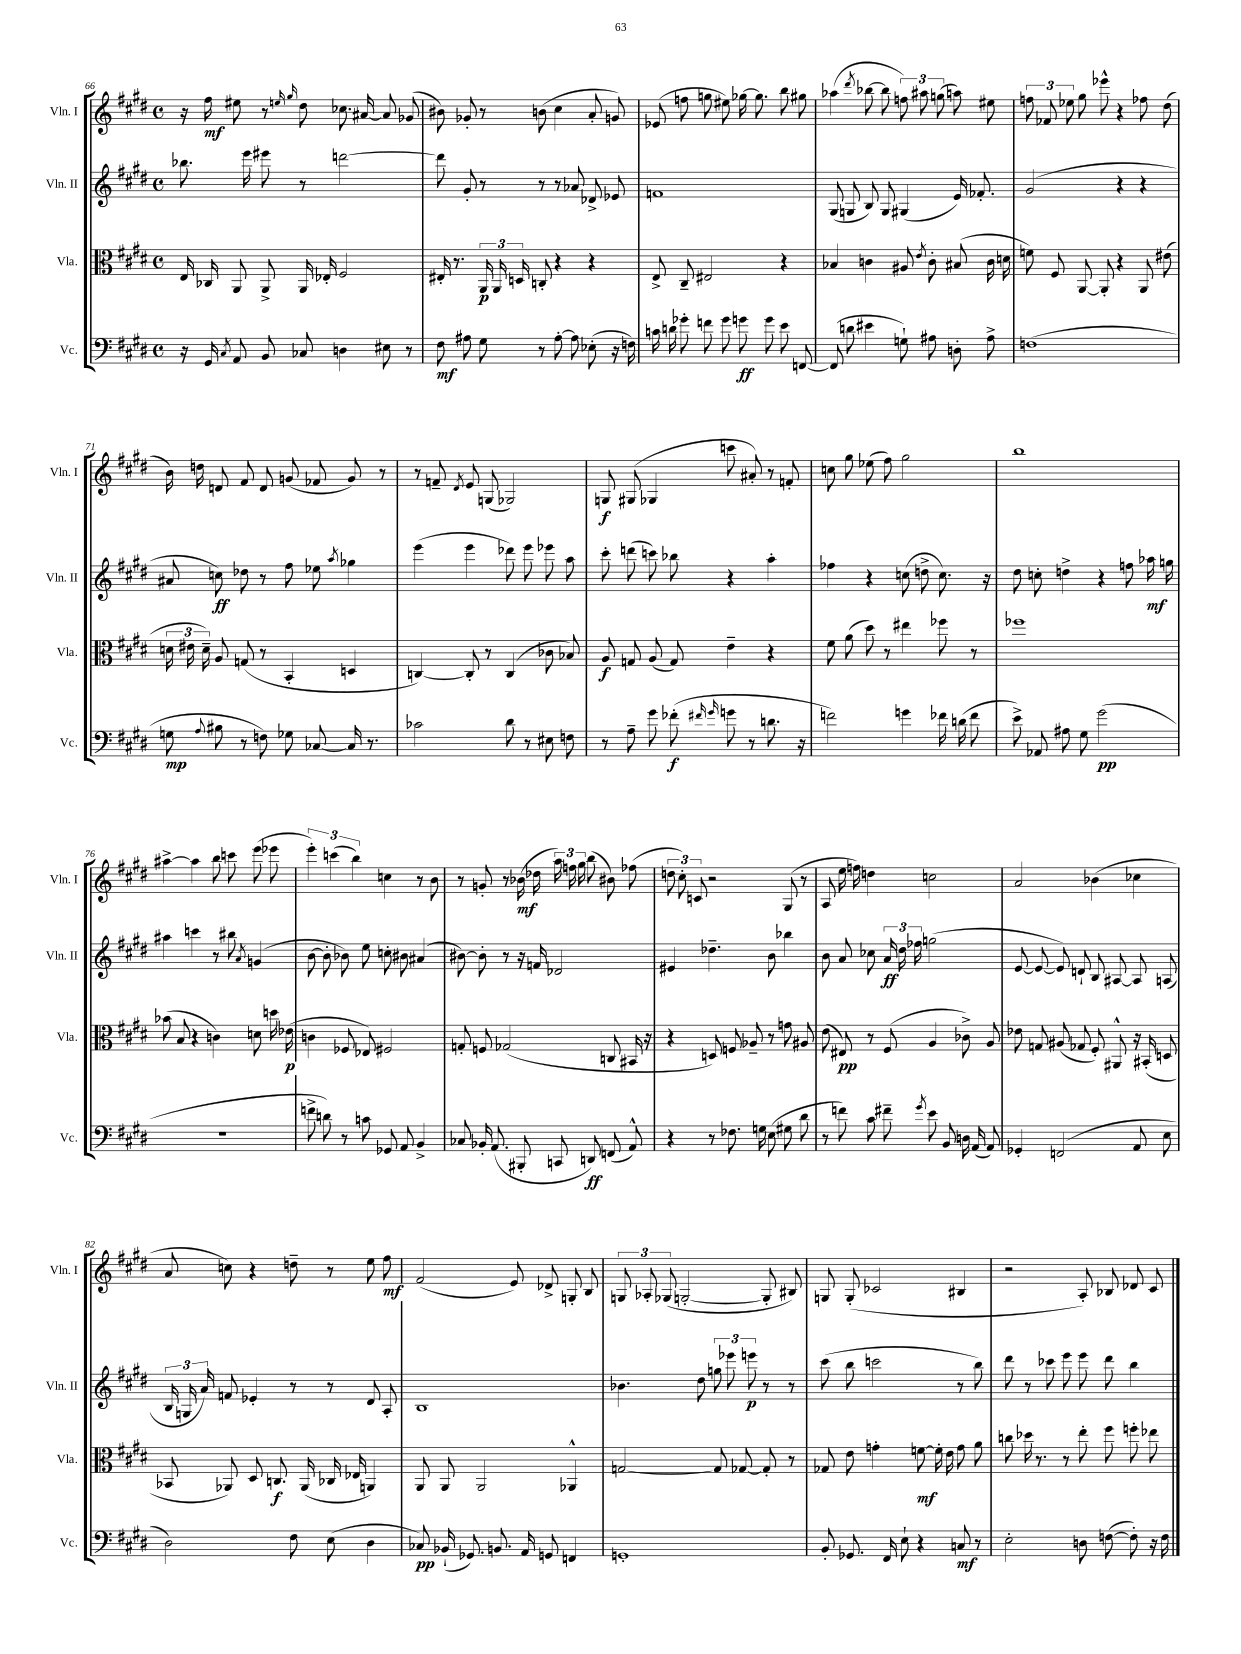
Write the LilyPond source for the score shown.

<<
\new StaffGroup <<
\new Staff = "s0" \with { instrumentName = "Vln. I" shortInstrumentName = "Vln. I" } {
    \clef treble \key e \major \defaultTimeSignature \time 4/4
    \autoBeamOff r16 fis''16\mf eis''8 r8 \grace { e''16 gis''16 } dis''8 ces''8. ais'16~ ais'8 ges'8( |
    bis'8) ges'8-. r8 b'8( cis''4 a'8-. g'8) |
    ees'8( f''8 g''8 eis''8) ges''16~ ges''8. b''8 gis''8 |
    aes''4( \acciaccatura { dis'''8 } bes''8~ bes''8 \tuplet 3/2 { f''8) ais''8 g''8( } a''8) eis''8 |
    \tuplet 3/2 { f''8 fes'8 ees''8 } gis''8 ees'''8-^ r4 fes''8 dis''8( |
    b'16) d''16 d'8 fis'8 d'8 g'8( fes'8 g'8) r8 |
    r8 f'8-- \acciaccatura { dis'8 } e'8 g8( ges2) |
    g8\f gis8( ges4 c'''8 ais'8-.) r8 f'8-. |
    c''8 gis''8 ees''8( fis''8) gis''2 |
    b''1 |
    ais''4~-> ais''4 b''8 c'''8 e'''8( ees'''8 |
    \tuplet 3/2 { e'''4-.) c'''4( b''4) } c''4 r8 b'8 |
    r8 g'8-. r8 bes'16\mf( des''16 \tuplet 3/2 { a''16) f''16 gis''16 } b''8( bis'8) fes''8( |
    \tuplet 3/2 { d''8 cis''8-.) c'8 } r2 gis8( r8 |
    a8 e''16 f''16) d''4 c''2 |
    a'2 bes'4( ces''4 |
    a'8 c''8) r4 d''8-- r8 e''8 fis''8\mf |
    fis'2( e'8) des'8-> g8-. b8 |
    \tuplet 3/2 { g8 aes8-. ges8( } g2~-. g8-. bis8) |
    g8 g8-.( ces'2 bis4 |
    r2 a8-.) bes8 des'8 cis'8 \bar "|." |
}
\new Staff = "s1" \with { instrumentName = "Vln. II" shortInstrumentName = "Vln. II" } {
    \clef treble \key e \major \defaultTimeSignature \time 4/4
    \autoBeamOff bes''8. e'''16 eis'''8 r8 d'''2~ |
    d'''8 gis'8-. r8 r8 r8 aes'8 des'8-> ees'8 |
    f'1 |
    gis8( g8 b8) g8 gis4( e'16) fes'8.-. |
    gis'2( r4 r4 |
    ais'8 c''8\ff) des''8 r8 fis''8 ees''8 \acciaccatura { a''8 } ges''4 |
    e'''4( e'''4 des'''8) e'''8 ees'''8 a''8 |
    cis'''8-. d'''8( c'''8) bes''8 r4 a''4-. |
    fes''4 r4 c''8( d''8-> c''8.) r16 |
    dis''8 c''8-. d''4-> r4 f''8 aes''16\mf g''16 |
    ais''4 c'''4 r8 bis''8 \acciaccatura { a'8 } g'4( |
    b'8~ b'8-. bes'8) e''8 c''8-. bis'8 ais'4( |
    bis'8~) bis'8-. r8 r16 f'16 des'2 |
    eis'4 des''4.-- b'8 bes''4 |
    b'8 a'8 ces''8 \tuplet 3/2 { a'16\ff dis''16 fes''16 } g''2( |
    e'8~ e'8~ e'8) d'8-! b8 ais8~ ais8 a8( |
    \tuplet 3/2 { b16 g16 a'16) } f'8 ees'4-. r8 r8 dis'8 a8-. |
    b1 |
    bes'4. dis''8 \tuplet 3/2 { g''8 ees'''8 e'''8\p } r8 r8 |
    cis'''8( b''8 c'''2 r8 b''8) |
    dis'''8 r8 ces'''8 e'''8 e'''8 dis'''8 b''4 \bar "|." |
}
\new Staff = "s2" \with { instrumentName = "Vla." shortInstrumentName = "Vla." } {
    \clef alto \key e \major \defaultTimeSignature \time 4/4
    \autoBeamOff e16 ces16 a,8 a,8-> a,16 ees16-. fis2 |
    eis16-. r8. \tuplet 3/2 { a,16\p a,16 d16 } c8-. r4 r4 |
    e8-> cis8-- eis2 r4 |
    bes4 c'4 ais8 \acciaccatura { e'8 } c'8-. bis8( c'16 d'16 |
    f'8) fis8 a,8~ a,8-. r4 a,8 eis'8( |
    \tuplet 3/2 { d'16 eis'16 d'16--) } a8 g8( r8 b,4-. d4 |
    c4~) c8-. r8 c4( ces'8 bes8) |
    a8\f g8 a8( g8) e'4-- r4 |
    fis'8 a'8( dis''8) r8 eis''4 fes''8 r8 |
    fes''1 |
    bes'8( b8 r4 c'4) d'8 d''16 ees'16\p( |
    c'4 fes8 ees8) fis2 |
    g8-. f8 ges2( c8 bis,16 r16 |
    r4 d8) f8 aes8-- r8 g'8 ais8 |
    e'8( eis8\pp) r8 fis8( a4 ces'8->) a8 |
    ees'8 g8 ais8( ges8 fis8-.) ais,8-^ r16 bis,16-.( d8 |
    bes,8 aes,8) dis8 c8.\f aes,16( ces16 ees16 a,4) |
    a,8 a,8 a,2 aes,4-^ |
    g2~ g8 ges8~ ges8-. r8 |
    ges8 e'8 g'4-. f'8~\mf f'16-. e'16 g'8 a'8 |
    c''8 des''16 r8. r8 e''8-. fis''8 f''8-. ees''8 \bar "|." |
}
\new Staff = "s3" \with { instrumentName = "Vc." shortInstrumentName = "Vc." } {
    \clef bass \key e \major \defaultTimeSignature \time 4/4
    \autoBeamOff r16 gis,16 \acciaccatura { cis8 } a,8 b,8 ces8 d4 eis8 r8 |
    fis8\mf ais8 gis8 r8 ais8~-. ais8 ees8-.( r16 f16) |
    c'16 d'16 ges'8-. f'8 ges'8 g'8\ff g'8 e'8 f,8~ |
    f,8( d'8 eis'4 g8-!) ais8 d8-. ais8-> |
    f1( |
    g8\mp \appoggiatura { a8 } bis8 r8 f8) ges8 ces8~ ces16 r8. |
    ces'2 dis'8 r8 eis8 f8 |
    r8 a8-- gis'8 fes'8-.\f( \grace { fis'16 gis'16 } g'8 r8 d'8. r16 |
    f'2) g'4 fes'16 d'16( fes'8 |
    e'8->) aes,8 ais8 gis8 gis'2\pp( |
    r1 |
    f'8-> d'8) r8 c'8 ges,8 a,8 b,4-> |
    ces8 bes,16-. a,8.( bis,,8-. c,8 d,8\ff) f,8( a,8-^) |
    r4 r8 fes8. g16 e8( gis8 dis'8 |
    r8 f'8) cis'8 fis'8-- \acciaccatura { gis'8 } e'8 b,8 d16 a,16( a,8) |
    ges,4-. f,2( a,8 e8 |
    dis2) fis8 e8( dis4 |
    ces8\pp) bes,16-!( ges,8.) b,8. a,16 g,8 f,4 |
    g,1-. |
    b,8-. ges,8. fis,16 e8-! r4 c8\mf r8 |
    e2-. d8 f8~( f8-.) r16 f16 \bar "|." |
}
>>
>>
\layout { \context { \Score currentBarNumber = #66 } }
